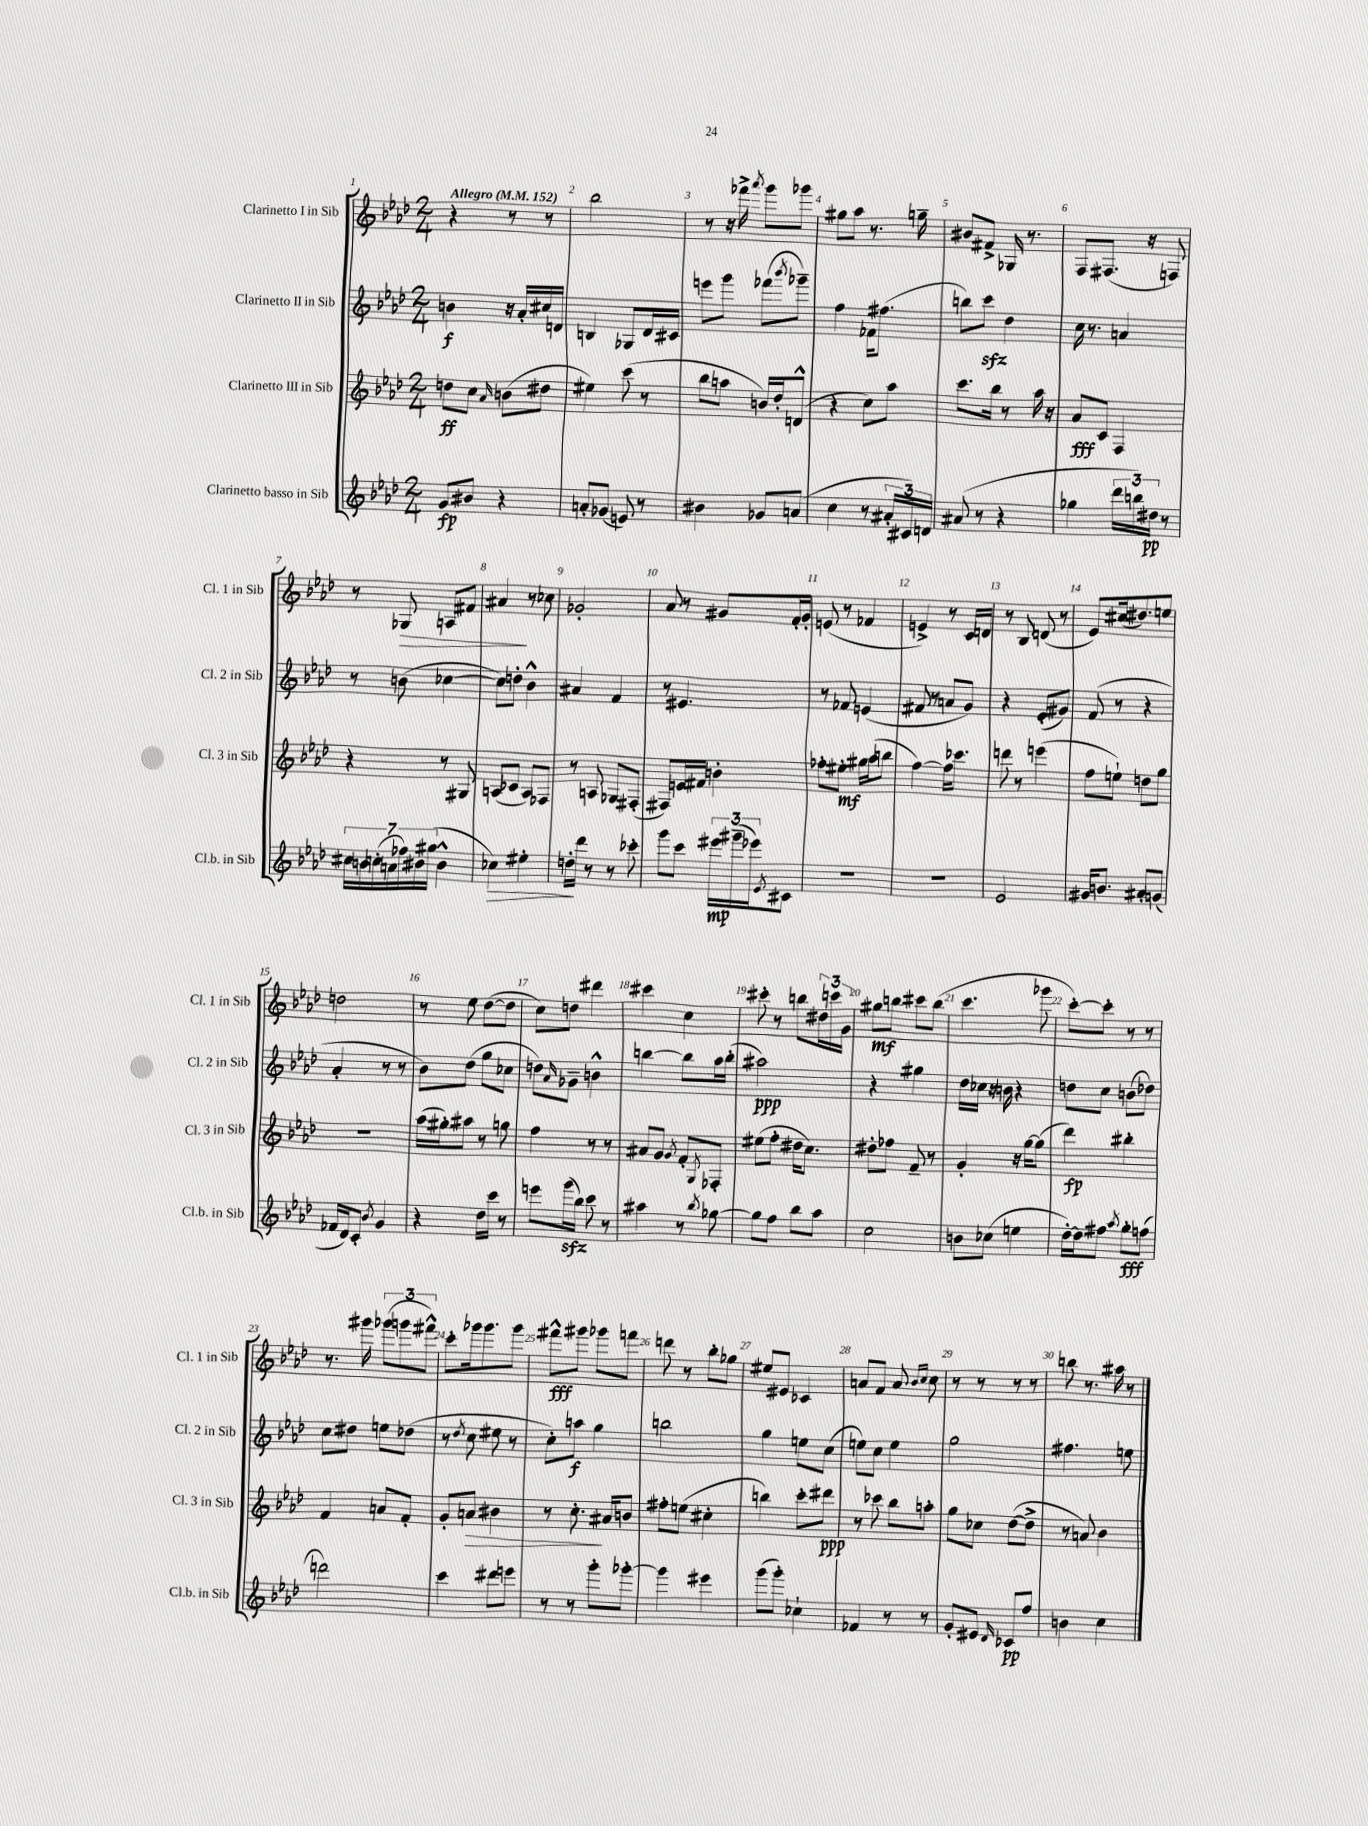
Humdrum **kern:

**kern	**kern	**kern	**kern
*staff4	*staff3	*staff2	*staff1
*clefG2	*clefG2	*clefG2	*clefG2
*k[b-e-a-d-]	*k[b-e-a-d-]	*k[b-e-a-d-]	*k[b-e-a-d-]
*M2/4	*M2/4	*M2/4	*M2/4
*MM152	*MM152	*MM152	*MM152
8g	8dd	4b	4r
8b#	8cc	.	.
.	16qqa-	.	.
4r	(8b	16r	8r
.	.	16a-'	.
.	8dd#	16cc#	8r
.	.	16d	.
=	=	=	=
8a'	4ee#)	4B	2bb-
(8g-	.	.	.
8e)	(8ccc	8G-	.
8r	8r	16d-	.
.	.	16c#	.
=	=	=	=
4b#	8bb-	8eee	8r
.	8aa	8ggg	16r
.	.	.	16fff-^
.	.	.	8qaaa-
8g-	16b)	(8fff-	8ggg
.	16dd-'	.	.
.	.	8qbbb-	.
(8a	(8d^^	8ggg-~)	8ggg-
=	=	=	=
4cc	4r	4ff	8gg#
.	.	.	8aa-
8r	8cc)	16f-	8.r
.	.	(8.ff#	.
24a#'	8aa-	.	.
24c#)	.	.	.
.	.	.	16gg~
24d	.	.	.
=	=	=	=
(8a#	8.ccc	8bb)	8b#
8r	.	8ccc	8f#^
.	16bb-	.	.
4r	8r	4dd-	16G-
.	.	.	8.r
.	16aa-	.	.
.	16r	.	.
=	=	=	=
4gg-	8a-	16cc	8F
.	.	8.r	.
.	8c	.	(8.F#
24ddd-	4F	4a	.
24bb)	.	.	.
.	.	.	16r
24dd#	.	.	.
8r	.	.	8F)
=	=	=	=
28cc#	4r	8r	8r
28b	.	.	.
(28cc'	.	.	.
28a	.	.	.
.	.	(8b	8G-
28ff-)	.	.	.
28b#	.	.	.
(28gg#	.	.	.
4b#^^	8r	[4cc-	8A
.	8G#	.	8f#
=	=	=	=
4cc-)	(8A	8cc-])	4a#
.	8c-	8dd'	.
4ee#'	8A)	4b-^^	8r
.	8F-	.	8cc-
=	=	=	=
16dd'	8r	4a#	2g-'
16ddd-	.	.	.
8r	8A	.	.
8r	8G-	4f	.
8ccc-'	(8F#'	.	.
=	=	=	=
8ggg	8F#)	8r	8a-
8ccc	16e	4.e#	8r
.	16f#	.	.
24eee#	4b'	.	8g#
(24ggg#~	.	.	.
24eee-)	.	.	.
8qe-	.	.	.
8c#	.	.	16f'
.	.	.	16g#'
=	=	=	=
2r	8ff-'	8r	(8e
.	8ee#'	8f-	8r
.	16gg#	(4e	4f-
.	(16aa-	.	.
.	8bb	.	.
=	=	=	=
2r	[4ff)	8f#	4e^)
.	.	8r	.
.	16ff]	8a	8r
.	8.ccc-	.	.
.	.	8g)	16c
.	.	.	16d
=	=	=	=
2e-	8ddd	4r	8r
.	8r	.	8B-
.	(4eee	(8e-'	(8d
.	.	8g#)	8r
=	=	=	=
16g#	8ff	(8f	8e-)
8.b	.	.	.
.	8ee`)	8r	(16cc#
.	.	.	8.dd#)
8a#'	8dd	4r	.
(8g	8gg	.	8ee
=	=	=	=
16f-	2r	4a-'	2dd
16d-)	.	.	.
8c'	.	.	.
8qb-	.	.	.
4g	.	8r	.
.	.	8r	.
=	=	=	=
4r	(16aa-	8b-)	8r
.	16gg#')	.	.
.	8aa#	(8dd-	8ee-
16dd-	8r	8gg	([8dd-
16ccc	.	.	.
8r	8gg	8cc-	8dd-]
=	=	=	=
8eee	4ff	8dd)	8cc)
.	.	16qqa-	.
(16ggg	.	8g-~	8dd
16bb-)	.	.	.
8ccc	8r	4b^^	4ddd#
8r	8r	.	.
=	=	=	=
4aa#	8a#	[4bb	4ccc#
.	8g	.	.
.	8qg	.	.
8r	8f'	8bb]	4cc
8qbb-	8qG	.	.
[8gg-	8F-'	16aa-	.
.	.	(16bb'	.
=	=	=	=
8gg-]	(8ee#	2aa#)	8ccc#'
8ff	8ff'	.	8r
8bb-	16dd#	.	8bb
.	8.cc)	.	.
8aa-	.	.	24dd#
.	.	.	24ccc
.	.	.	24g
=	=	=	=
2cc	8dd#'	4r	8gg#
.	8ff-	.	8bb
.	8f~	4gg#	8ccc#
.	8r	.	(8bb
=	=	=	=
8b	4g'	16dd-	4.ccc
.	.	16cc-	.
(8cc-	.	16r	.
.	.	16b	.
4ee	16r	4r	.
.	[16gg	.	.
.	(8gg]	.	8ggg-
=	=	=	=
[16dd-')	4ddd-)	8dd	[8ccc')
16dd-]	.	.	.
8ff#	.	8cc	8ccc']
8qaa-	.	.	.
8gg'	4bb#'	(8b	8r
(8ff	.	8dd-)	8r
=	=	=	=
2ddd)	4f	8cc	8.r
.	.	8dd#	.
.	.	.	16ggg#
.	8a	8ee	(12ggg-
.	.	.	12ggg
.	8f'	(8dd-	.
.	.	.	12fff#^^)
=	=	=	=
4ccc	8g'	8r	8ccc'
.	.	8qdd-	.
.	8a	8cc	16ggg-
.	.	.	8.ggg-
8ddd#	4b#	8ee#	.
8eee	.	8r	8ggg-
=	=	=	=
8r	8r	8cc')	8fff#^^
8r	8.cc'	8aa	8ggg#
8ggg'	.	4gg	8ggg-
.	16a#	.	.
[8ggg-'	8b	.	8fff
=	=	=	=
4ggg-]	8ff#'	2bb	8ddd
.	(8ee	.	8r
4eee#	4cc#'	.	8bb-'
.	.	.	8gg-
=	=	=	=
(8ggg	4bb)	4gg	8ee#
8ggg')	.	.	8e#
4cc-`	8ccc'	8ee	4c-
.	8ddd#	(8cc	.
=	=	=	=
4f-	8r	8ee)	8a
.	8ccc-	8cc	8f
8r	8bb-	4ee	8a
.	.	.	16qqb-
.	.	.	16qqcc
8r	8aa'	.	8cc
=	=	=	=
8g'	8gg	2gg	8r
8e#	8cc-	.	8r
16qqd-	.	.	.
8c-	([8dd-	.	8r
8ff	8dd-^]	.	8r
=	=	=	=
4b	8r	4.ff#	8bb
.	8a)	.	8.r
4cc	4b-	.	.
.	.	.	16aa#
.	.	8ee	8r
==	==	==	==
*-	*-	*-	*-
